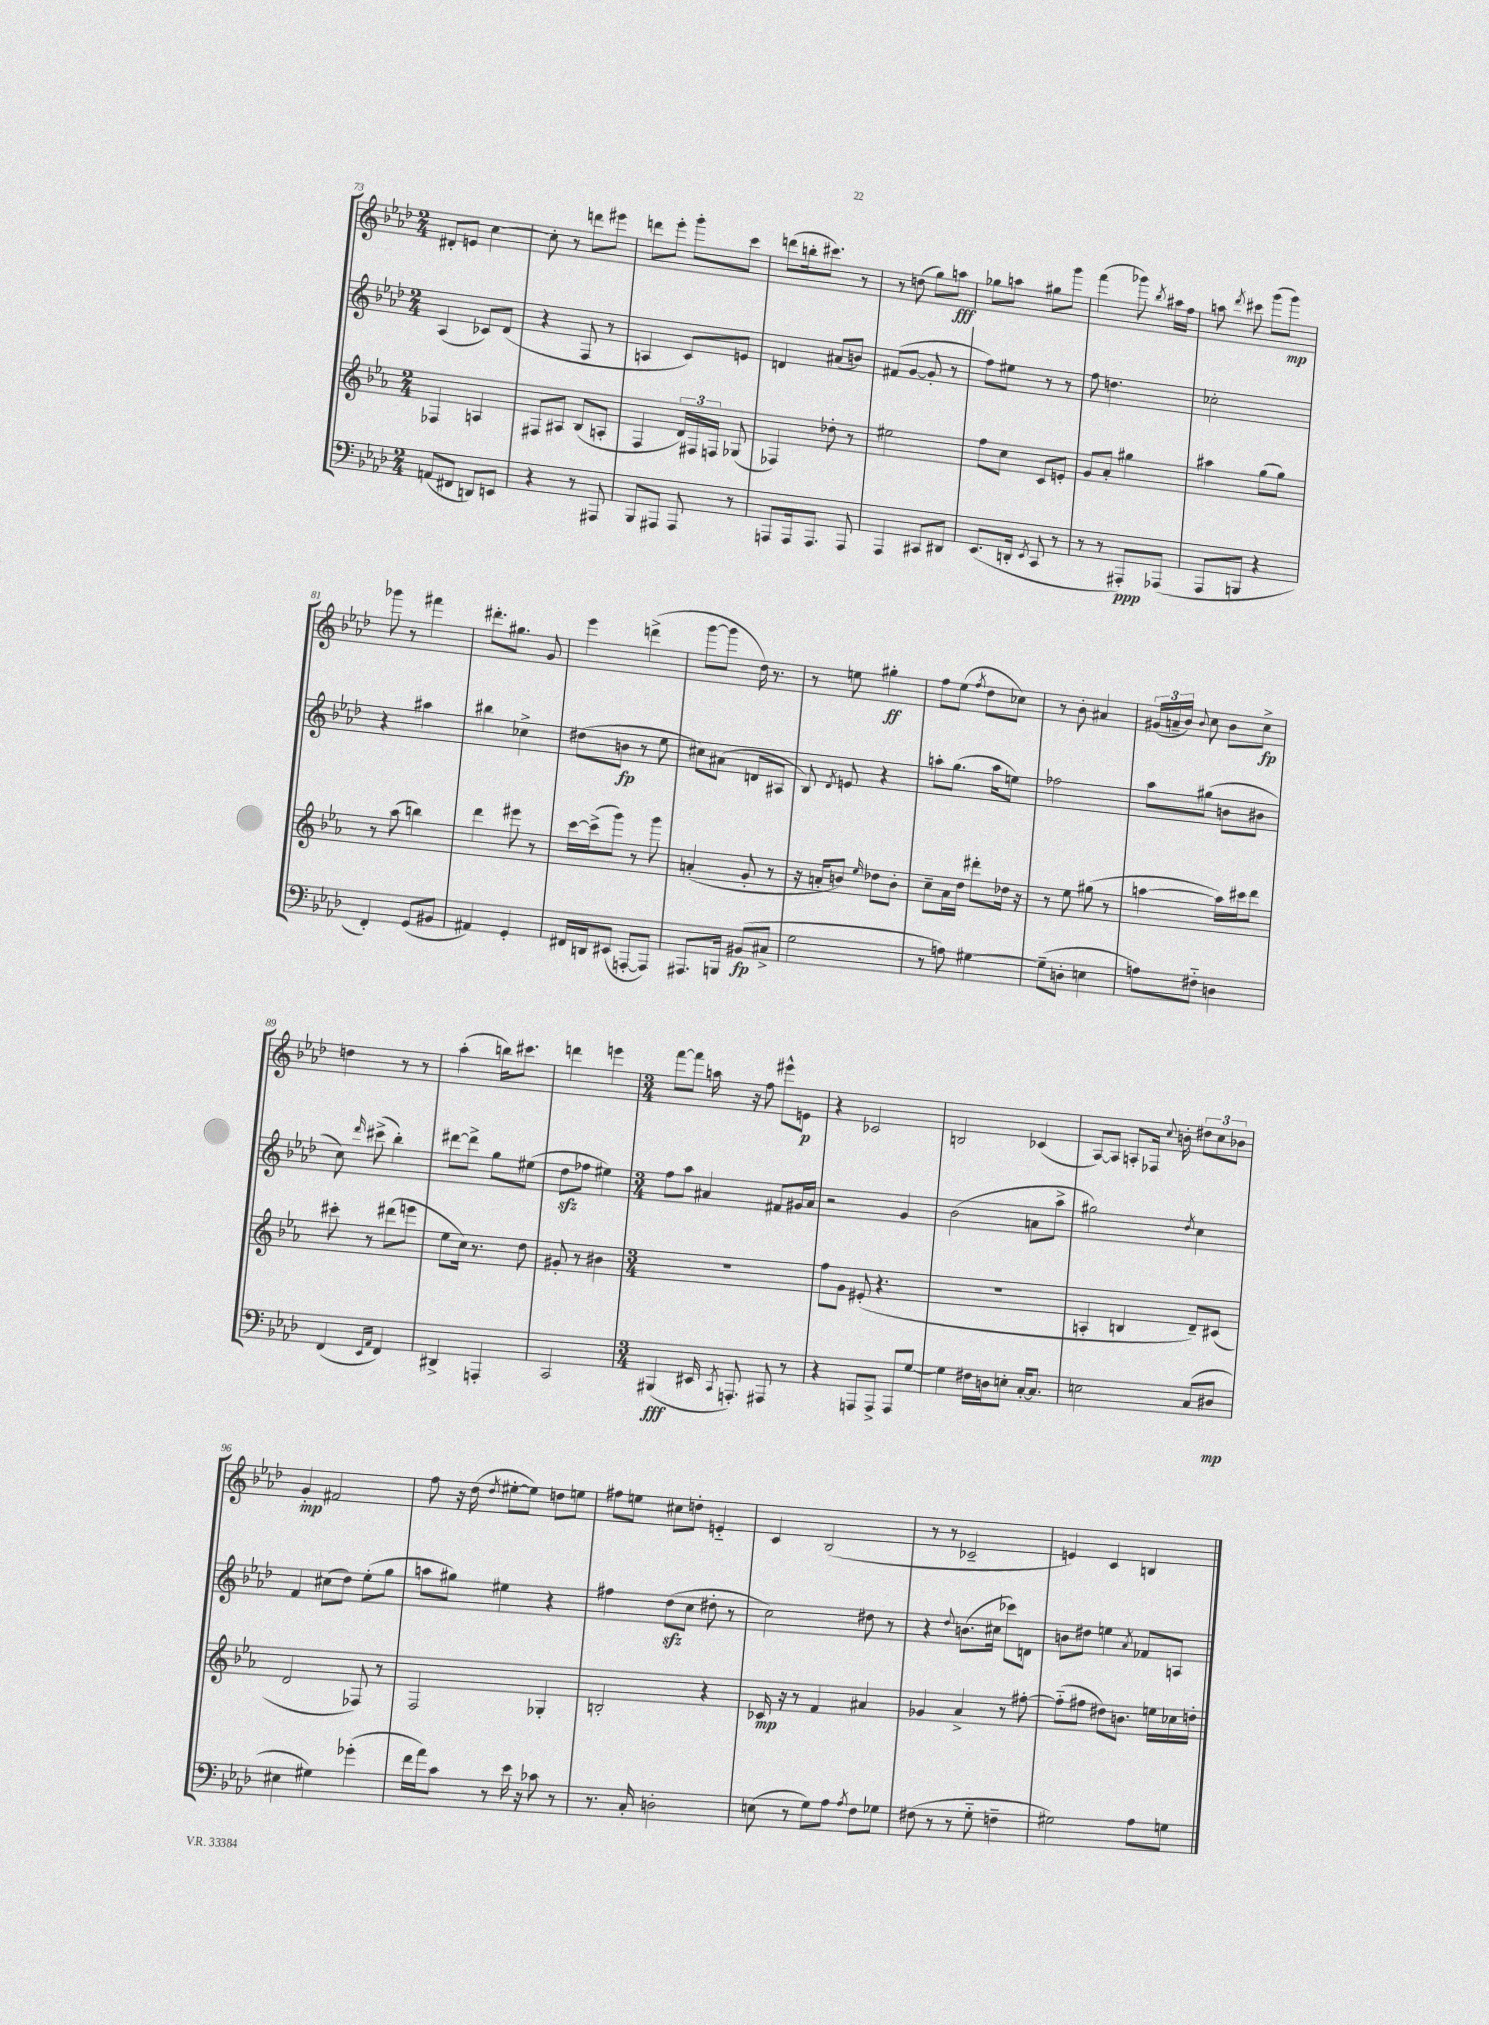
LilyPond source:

<<
\new StaffGroup <<
\new Staff = "s0" {
    \clef treble \key aes \major \numericTimeSignature \time 2/4
    \autoBeamOff dis'8[-. e'8] c''4~ |
    c''8-. r8 d'''8[ eis'''8] |
    d'''8[ ees'''8]-. g'''8[-. c'''8] |
    d'''8[( b''16-. cis'''8.]) r8 |
    r8 d''8( g''8[) a''8]\fff |
    ges''8[ a''8] gis''8[ g'''8] |
    f'''4( ges'''8) \acciaccatura { bes''8 } ais''16[ f''16] |
    a''8 \acciaccatura { des'''8 } cis'''8 g'''8[( g'''8]\mp) |
    ges'''8 r8 fis'''4 |
    dis'''8.[-. gis''8.] g'8 |
    ees'''4 d'''4->( |
    g'''8[~ g'''8] des''16) r8. |
    r8 e''8 gis''4-.\ff |
    f''8[ ees''8]( \acciaccatura { f''8 } des''8[ ces''8]) |
    r8 bes'8-. ais'4 |
    \tuplet 3/2 { gis'16[( a'16-- bes'16]) } \appoggiatura { bes'8 } c''8 bes'8[ c''8]->\fp |
    d''4 r8 r8 |
    aes''4-.( b''16[) cis'''8.] |
    d'''4 e'''4 |
    \numericTimeSignature \time 3/4 f'''8[~ f'''8] a''16 r16 f''8 eis'''8[-^ e'8]\p |
    r4 ces'2 |
    b2 ces'4( |
    aes8[~) aes8] a8[-. fes16] \appoggiatura { c''8 } b'16-. \tuplet 3/2 { dis''8[ c''8 bes'8] } |
    g'4-.\mp fis'2 |
    f''8 r16 des''16( \acciaccatura { des''8 } eis''8[~-. eis''8]) d''8[ e''8] |
    fis''8[ e''8] cis''8[ d''8]-. e'4-_ |
    c'4 bes2( |
    r8 r8 ces'2-- |
    e'4) c'4 b4 \bar "|." |
}
\new Staff = "s1" {
    \clef treble \key aes \major \numericTimeSignature \time 2/4
    \autoBeamOff aes4( ces'8[) des'8]( |
    r4 f8 r8 |
    a4 c'8[) e'8] |
    d'4 ais'8[( b'8]) |
    fis'8[( g'8]~ g'8-. r8 |
    f''8[) eis''8] r8 r8 |
    f''8 d''4. |
    ces''2-. |
    r4 ais''4 |
    bis''4 ces''4-> |
    dis''8[( b'8]\fp r8 ees''8 |
    cis''8[) ais'8]( d'8[ ais8] |
    bes8) \acciaccatura { des'8 } e'8 r4 |
    a''8[-. g''8.]( a''16[ e''8]) |
    fes''2 |
    aes''8[ gis''8]( b'8[ bis'8] |
    c''8) \grace { des'''16 } cis'''8->( bes''4-.) |
    dis'''8[~ dis'''8]-> g''8[ eis''8]( |
    des''8[\sfz fes''8] eis''4) |
    \numericTimeSignature \time 3/4 f''8[ aes''8] ais'4 fis'8[ gis'16 ais'16] |
    r2 g'4 |
    bes'2( a'8[ aes''8]-> |
    gis''2) \acciaccatura { des''8 } c''4 |
    f'4 cis''8[( des''8]) ees''8[-.( g''8] |
    a''8[ gis''8]) eis''4 r4 |
    fis''4 des''8[\sfz( c''8] dis''8-. r8 |
    c''2) dis''8 r8 |
    r4 \appoggiatura { des''8 } b'8.[( cis''16] ces'''8[) d'8] |
    b'8[ dis''8] e''4 \acciaccatura { aes'8 } fes'8[ a8] \bar "|." |
}
\new Staff = "s2" {
    \clef treble \key ees \major \numericTimeSignature \time 2/4
    \autoBeamOff fes4 a4 |
    fis8[ ais8] bes8[( a8]-. |
    f4 \tuplet 3/2 { d'16[) fis16 f16] } ges8( |
    fes4) des''8-. r8 |
    eis''2 |
    f''8[ c''8] c'8[ e'8]-. |
    g'8[ aes'8]-. gis''4 |
    ais''4 g''8[( g''8]) |
    r8 aes''8( b''4) |
    d'''4 eis'''8 r8 |
    c'''16[~ c'''16->( g'''8]) r8 g'''8 |
    a'4-.( g'8-. r8 |
    r16 a'16[-. b'8]) \grace { ees''16 } des''8[ b'8]-. |
    c''8[-- aes'16 d''16] dis'''8[-. des''16] r16 |
    r8 ees''8 gis''8( r8 |
    a''4~ a''16[) cis'''16 d'''8] |
    cis'''8-. r8 dis'''8[( e'''8] |
    ees''8[ c''16]) r8. d''8 |
    gis'8-. r8 bis'4 |
    \numericTimeSignature \time 3/4 R2. |
    f''8[ g'8] eis'8-.( r4. |
    R2. |
    a4-. b4 d'8[--) cis'8]( |
    d'2 fes8) r8 |
    f2 ges4-. |
    b2-. r4 |
    ces'16\mp r16 r8 f'4 ais'4 |
    ges'4 aes'4-> r8 fis''8~-. |
    fis''8[-_( fis''8] dis''8[) b'8.] e''16[ ces''16 d''16]-. \bar "|." |
}
\new Staff = "s3" {
    \clef bass \key aes \major \numericTimeSignature \time 2/4
    \autoBeamOff a,8[( fis,8] d,8[) e,8] |
    r4 r8 ais,,8 |
    bes,,8[ ais,,8] ais,,8 r8 |
    a,,8[ a,,16 a,,8.] a,,8 |
    aes,,4 cis,8[ dis,8] |
    ees,8.[( d,16]-. \acciaccatura { ees,8 } c,8 r8 |
    r8 r8 ais,,8[-.\ppp) aes,,8]( |
    aes,,8[ b,,8] r4 |
    f,4-.) g,8[( bis,8] |
    ais,4) g,4-. |
    fis,16[ d,16 eis,8]( a,,8[~-. a,,8]) |
    ais,,8.[ b,,16] bis,8[\fp( cis8]-> |
    g2 |
    r8 a8) gis4~ |
    gis8[--( d8]-. e4 |
    a8[) fis8]-_ d4 |
    f,4( \grace { ees,16[ aes,16] } f,4) |
    dis,4-> a,,4-. |
    c,2 |
    \numericTimeSignature \time 3/4 bis,,4\fff( eis,16 \acciaccatura { c,8 } a,,8.-.) ais,,8 r8 |
    r4 a,,8[ a,,8]-> a,,8[ g8]~ |
    g4 fis16[ d16 e8]-. c16[~-. c8.] |
    e2 c8[( dis8]\mp |
    eis4 gis4) ges'4-.( |
    f'16[ aes'16) c'8] r8 ees'16 r16 ces'8 r8 |
    r8. c16-. d2-. |
    e8( r8 g8[) aes8] \acciaccatura { aes8 } f8[ ges8] |
    fis8( r8 r8 g8-_ f4-- |
    gis2) aes8[ g8] \bar "|." |
}
>>
>>
\layout { \context { \Score currentBarNumber = #73 } }
